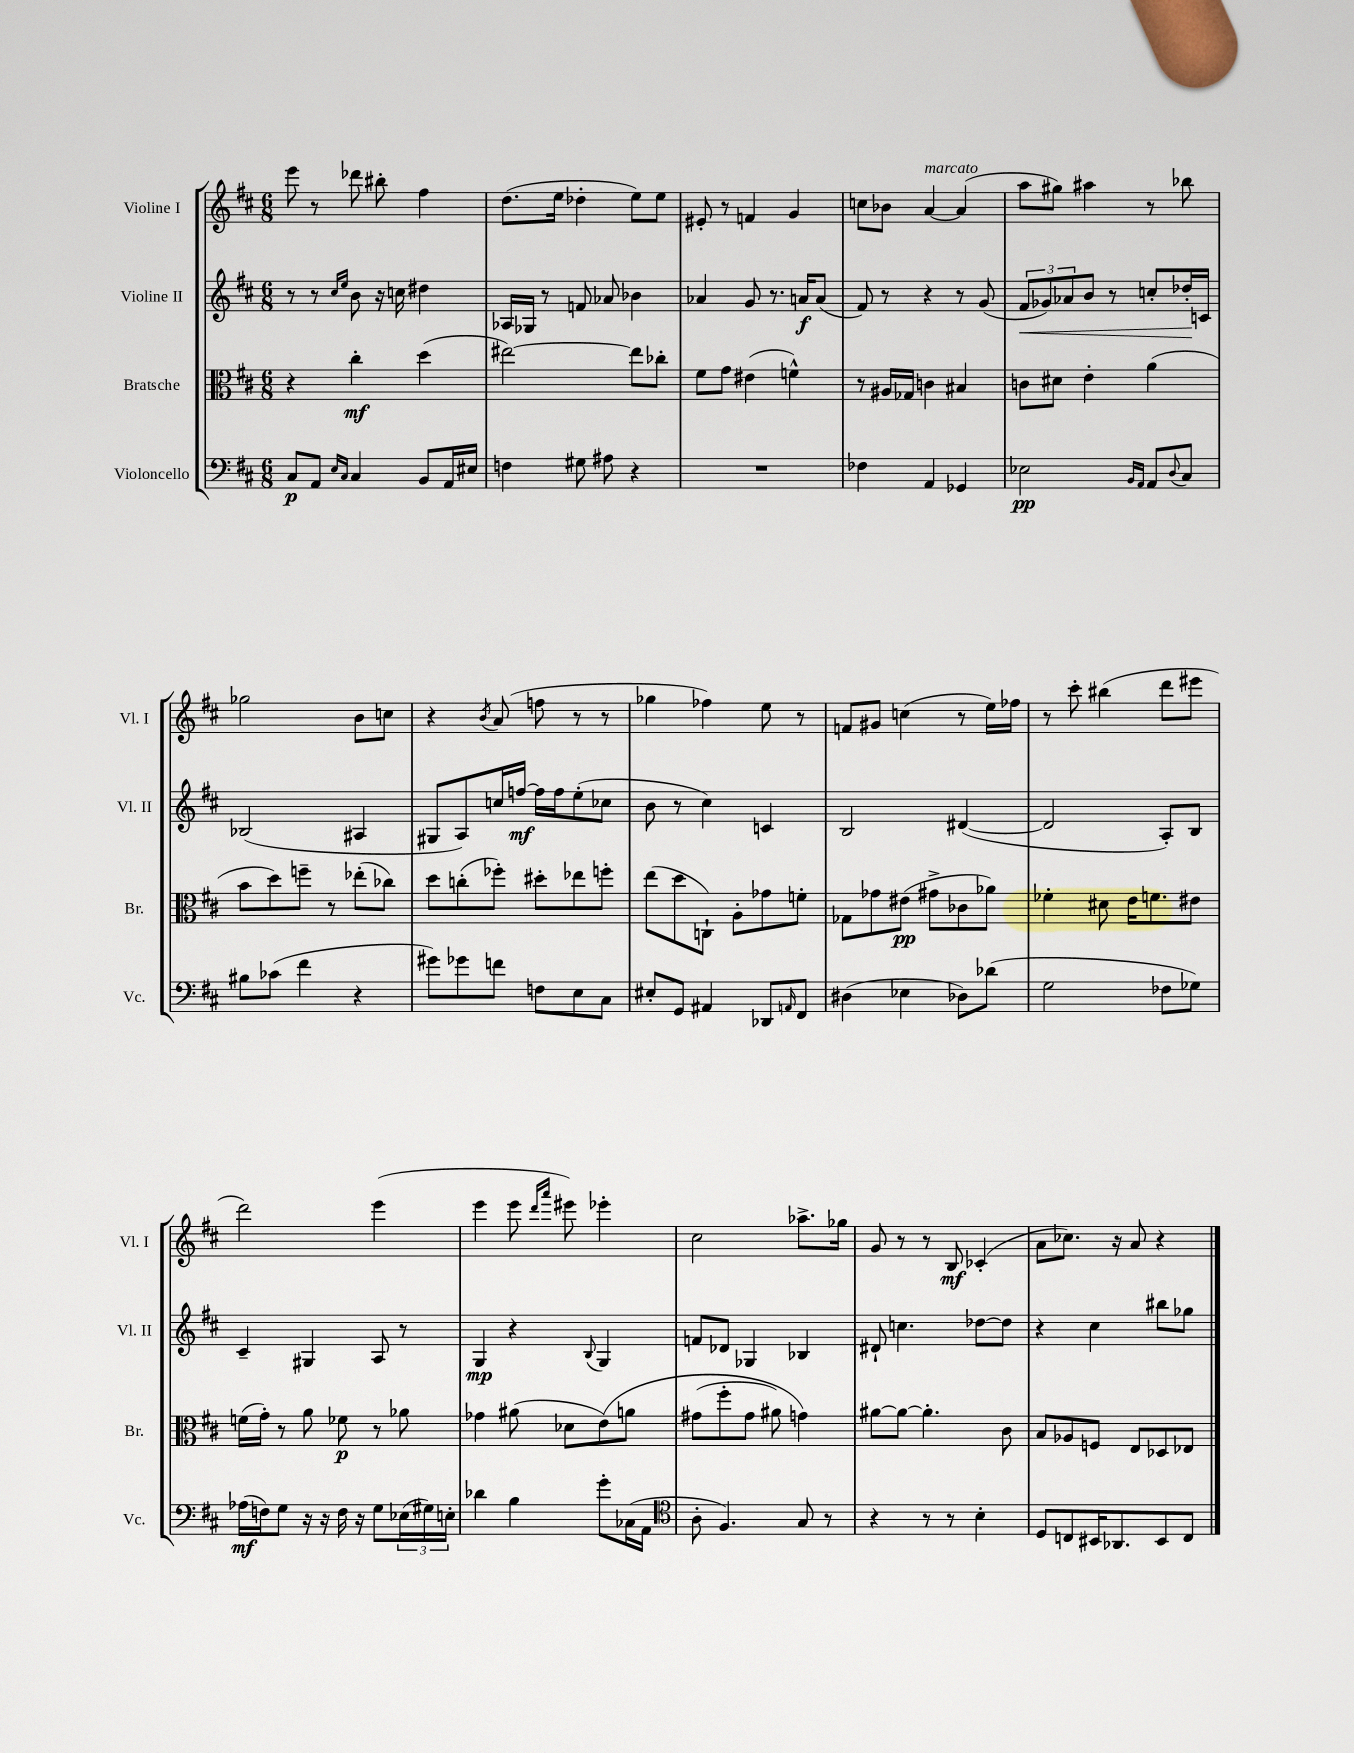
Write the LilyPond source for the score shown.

<<
\new StaffGroup <<
\new Staff = "s0" \with { instrumentName = "Violine I" shortInstrumentName = "Vl. I" } {
    \clef treble \key d \major \numericTimeSignature \time 6/8
    e'''8 r8 des'''8 bis''8-. fis''4 |
    d''8.( e''16 des''4-. e''8) e''8 |
    eis'8-. r8 f'4 g'4 |
    c''8 bes'8 a'4~^\markup { \italic "marcato" } a'4( |
    a''8 gis''8) ais''4 r8 bes''8 |
    ges''2 b'8 c''8 |
    r4 \acciaccatura { b'8 } a'8( f''8 r8 r8 |
    ges''4 fes''4) e''8 r8 |
    f'8 gis'8 c''4( r8 e''16) fes''16 |
    r8 cis'''8-. bis''4( d'''8 eis'''8 |
    d'''2) e'''4( |
    e'''4 e'''8 \grace { d'''16 a'''16 } eis'''8) ees'''4-. |
    cis''2 aes''8.-> ges''16 |
    g'8 r8 r8 b8\mf ces'4-.( |
    a'8 ces''8.) r16 a'8 r4 \bar "|." |
}
\new Staff = "s1" \with { instrumentName = "Violine II" shortInstrumentName = "Vl. II" } {
    \clef treble \key d \major \numericTimeSignature \time 6/8
    r8 r8 \grace { cis''16 e''16 } b'8 r16 c''16 dis''4 |
    aes16 ges16 r8 f'8 aes'8 bes'4 |
    aes'4 g'8 r8. a'16\f a'8( |
    fis'8) r8 r4 r8 g'8( |
    \tuplet 3/2 { fis'8\< ges'8) aes'8 } b'8 r8 c''8-. des''16-.\! c'16 |
    bes2( ais4 |
    gis8 a8) c''16 f''16~\mf f''16 f''16 e''8-.( ces''8 |
    b'8 r8 cis''4) c'4 |
    b2 dis'4~( |
    dis'2 a8-.) b8 |
    cis'4-- gis4 a8 r8 |
    g4\mp r4 \appoggiatura { b8 } g4 |
    f'8 des'8 ges4 bes4 |
    dis'8-! c''4. des''8~ des''8 |
    r4 cis''4 bis''8 ges''8 \bar "|." |
}
\new Staff = "s2" \with { instrumentName = "Bratsche" shortInstrumentName = "Br." } {
    \clef alto \key d \major \numericTimeSignature \time 6/8
    r4 cis''4-.\mf d''4( |
    eis''2~) eis''8 ces''8-. |
    fis'8 g'8 eis'4( f'4-^) |
    r8 ais16 ges16 c'4 bis4 |
    c'8 dis'8 e'4-. a'4( |
    b'8 d''8) f''8-- r8 ees''8-.( ces''8) |
    d''8 c''8-.( fes''8-.) dis''8-. ees''8 f''8-. |
    e''8( d''8 c8-!) a8-. ges'8 f'8-. |
    ges8 ges'8 eis'8\pp( gis'8-> ces'8 aes'8) |
    fes'4-. dis'8 e'16 f'8. eis'8 |
    f'16( g'16-.) r8 a'8 fes'8\p r8 aes'8 |
    ges'4 ais'8( des'8 e'8)\( a'8 |
    gis'8( fis''8-. gis'8 ais'8) g'4\) |
    ais'8~ ais'8~ ais'4.-. cis'8 |
    b8 aes8 f8 e8 des8 ees8 \bar "|." |
}
\new Staff = "s3" \with { instrumentName = "Violoncello" shortInstrumentName = "Vc." } {
    \clef bass \key d \major \numericTimeSignature \time 6/8
    cis8\p a,8 \grace { e16 cis16 } cis4 b,8 a,16 eis16 |
    f4 gis8 ais8 r4 |
    R2. |
    fes4 a,4 ges,4 |
    ees2\pp \grace { b,16 a,16 } a,8 \appoggiatura { d8 } cis8 |
    bis8 ces'8( fis'4 r4 |
    gis'8) ges'8 f'8 f8 e8 cis8 |
    eis8-. g,8 ais,4 des,8 \grace { a,16 } fis,8 |
    dis4( ees4 des8) des'8( |
    g2 fes8 ges8) |
    aes16\mf( f16) g8 r16 r16 f16 r16 g8 \tuplet 3/2 { ees16( gis16) e16-. } |
    des'4 b4 g'8-. ces16( a,16 |
    \clef tenor a8-. fis4.) g8 r8 |
    r4 r8 r8 b4-. |
    d8 c8 bis,16 aes,8. bis,8 c8 \bar "|." |
}
>>
>>
\layout { \context { \Score \remove "Bar_number_engraver" } }
